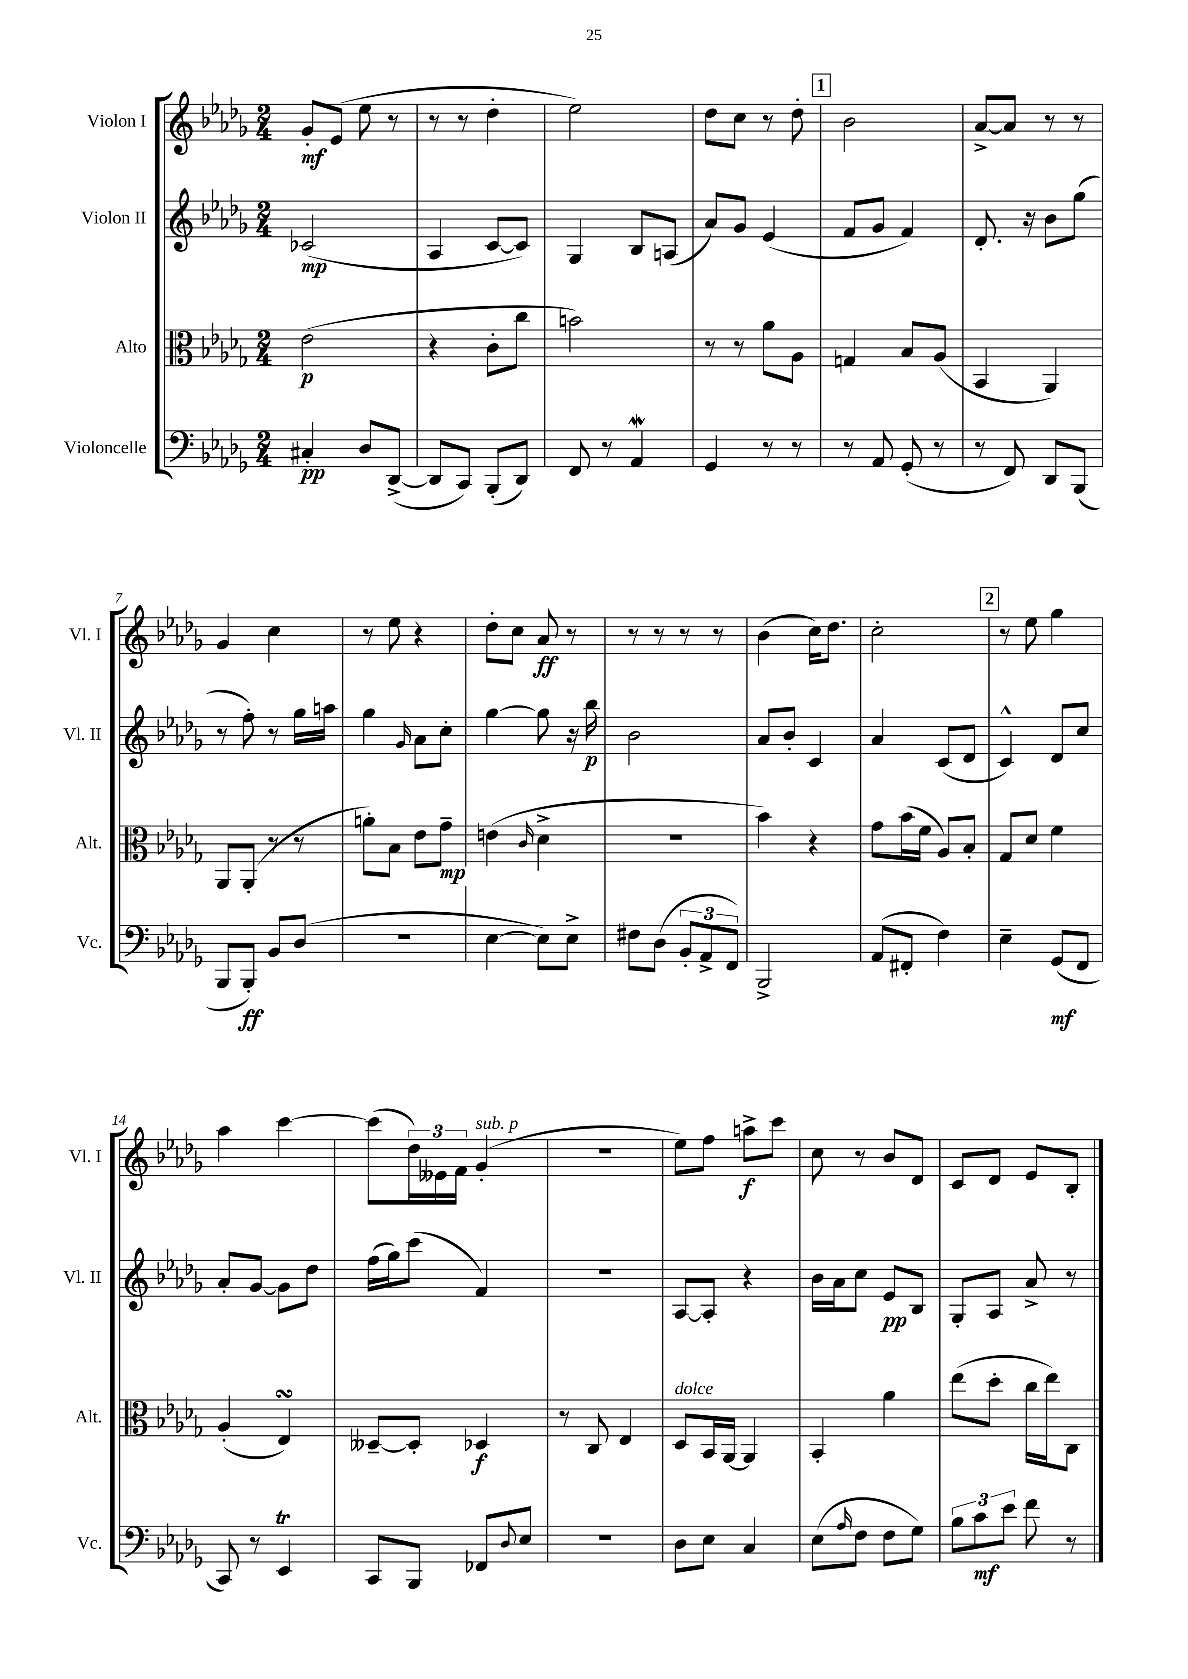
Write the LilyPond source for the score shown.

<<
\new StaffGroup <<
\new Staff = "s0" \with { instrumentName = "Violon I" shortInstrumentName = "Vl. I" } {
    \clef treble \key des \major \numericTimeSignature \time 2/4
    ges'8-.\mf ees'8( ees''8 r8 |
    r8 r8 des''4-. |
    ees''2) |
    des''8 c''8 r8 des''8-. |
    \mark \markup { \box "1" } bes'2 |
    aes'8~-> aes'8 r8 r8 |
    ges'4 c''4 |
    r8 ees''8 r4 |
    des''8-. c''8 aes'8\ff r8 |
    r8 r8 r8 r8 |
    bes'4( c''16) des''8. |
    c''2-. |
    \mark \markup { \box "2" } r8 ees''8 ges''4 |
    aes''4 c'''4~ |
    c'''8( \tuplet 3/2 { des''16) eeses'16 f'16 } ges'4-.^\markup { \italic "sub. p" }( |
    r2 |
    ees''8) f''8 a''8->\f c'''8 |
    c''8 r8 bes'8 des'8 |
    c'8 des'8 ees'8 bes8-. \bar "|." |
}
\new Staff = "s1" \with { instrumentName = "Violon II" shortInstrumentName = "Vl. II" } {
    \clef treble \key des \major \numericTimeSignature \time 2/4
    ces'2\mp( |
    aes4 c'8~ c'8) |
    ges4 bes8 a8( |
    aes'8) ges'8 ees'4( |
    \mark \markup { \box "1" } f'8 ges'8 f'4) |
    des'8.-. r16 bes'8 ges''8( |
    r8 f''8-.) r8 ges''16 a''16 |
    ges''4 \grace { ges'16 } aes'8 c''8-. |
    ges''4~ ges''8 r16 bes''16\p |
    bes'2 |
    aes'8 bes'8-. c'4 |
    aes'4 c'8( des'8 |
    \mark \markup { \box "2" } c'4-^) des'8 c''8 |
    aes'8-. ges'8~ ges'8 des''8 |
    f''16( ges''16) c'''8( f'4) |
    R2 |
    aes8~ aes8-. r4 |
    bes'16 aes'16 c''8 ees'8\pp bes8 |
    ges8-. aes8 aes'8-> r8 \bar "|." |
}
\new Staff = "s2" \with { instrumentName = "Alto" shortInstrumentName = "Alt." } {
    \clef alto \key des \major \numericTimeSignature \time 2/4
    ees'2\p( |
    r4 c'8-. c''8 |
    b'2) |
    r8 r8 aes'8 aes8 |
    \mark \markup { \box "1" } g4 bes8 aes8( |
    bes,4 aes,4) |
    aes,8 aes,8-.( r8 r8 |
    a'8-.) bes8 ees'8 ges'8--\mp |
    e'4( \grace { c'16 } des'4-> |
    R2 |
    bes'4) r4 |
    ges'8 bes'16( f'16 aes8) bes8-. |
    \mark \markup { \box "2" } ges8 des'8 f'4 |
    aes4-.( ees4\turn) |
    deses8~-- deses8-. des4\f |
    r8 c8 ees4 |
    des8^\markup { \italic "dolce" } bes,16 aes,16~ aes,4 |
    bes,4-. aes'4 |
    ees''8( des''8-. c''16 ees''16) c8 \bar "|." |
}
\new Staff = "s3" \with { instrumentName = "Violoncelle" shortInstrumentName = "Vc." } {
    \clef bass \key des \major \numericTimeSignature \time 2/4
    cis4-.\pp des8 des,8~->( |
    des,8 c,8) bes,,8-.( des,8) |
    f,8 r8 aes,4\mordent |
    ges,4 r8 r8 |
    \mark \markup { \box "1" } r8 aes,8 ges,8-.( r8 |
    r8 f,8) des,8 bes,,8( |
    bes,,8 bes,,8-.\ff) bes,8 des8( |
    R2 |
    ees4~ ees8) ees8-> |
    fis8 des8( \tuplet 3/2 { bes,8-. aes,8-> f,8) } |
    bes,,2-> |
    aes,8( fis,8-. f4) |
    \mark \markup { \box "2" } ees4-- ges,8\mf( f,8 |
    c,8) r8 ees,4\trill |
    c,8 bes,,8 fes,8 \appoggiatura { des8 } ees8 |
    R2 |
    des8 ees8 c4 |
    ees8( \grace { aes16 } f8 f8 ges8) |
    \tuplet 3/2 { bes8 c'8\mf ees'8 } f'8 r8 \bar "|." |
}
>>
>>
